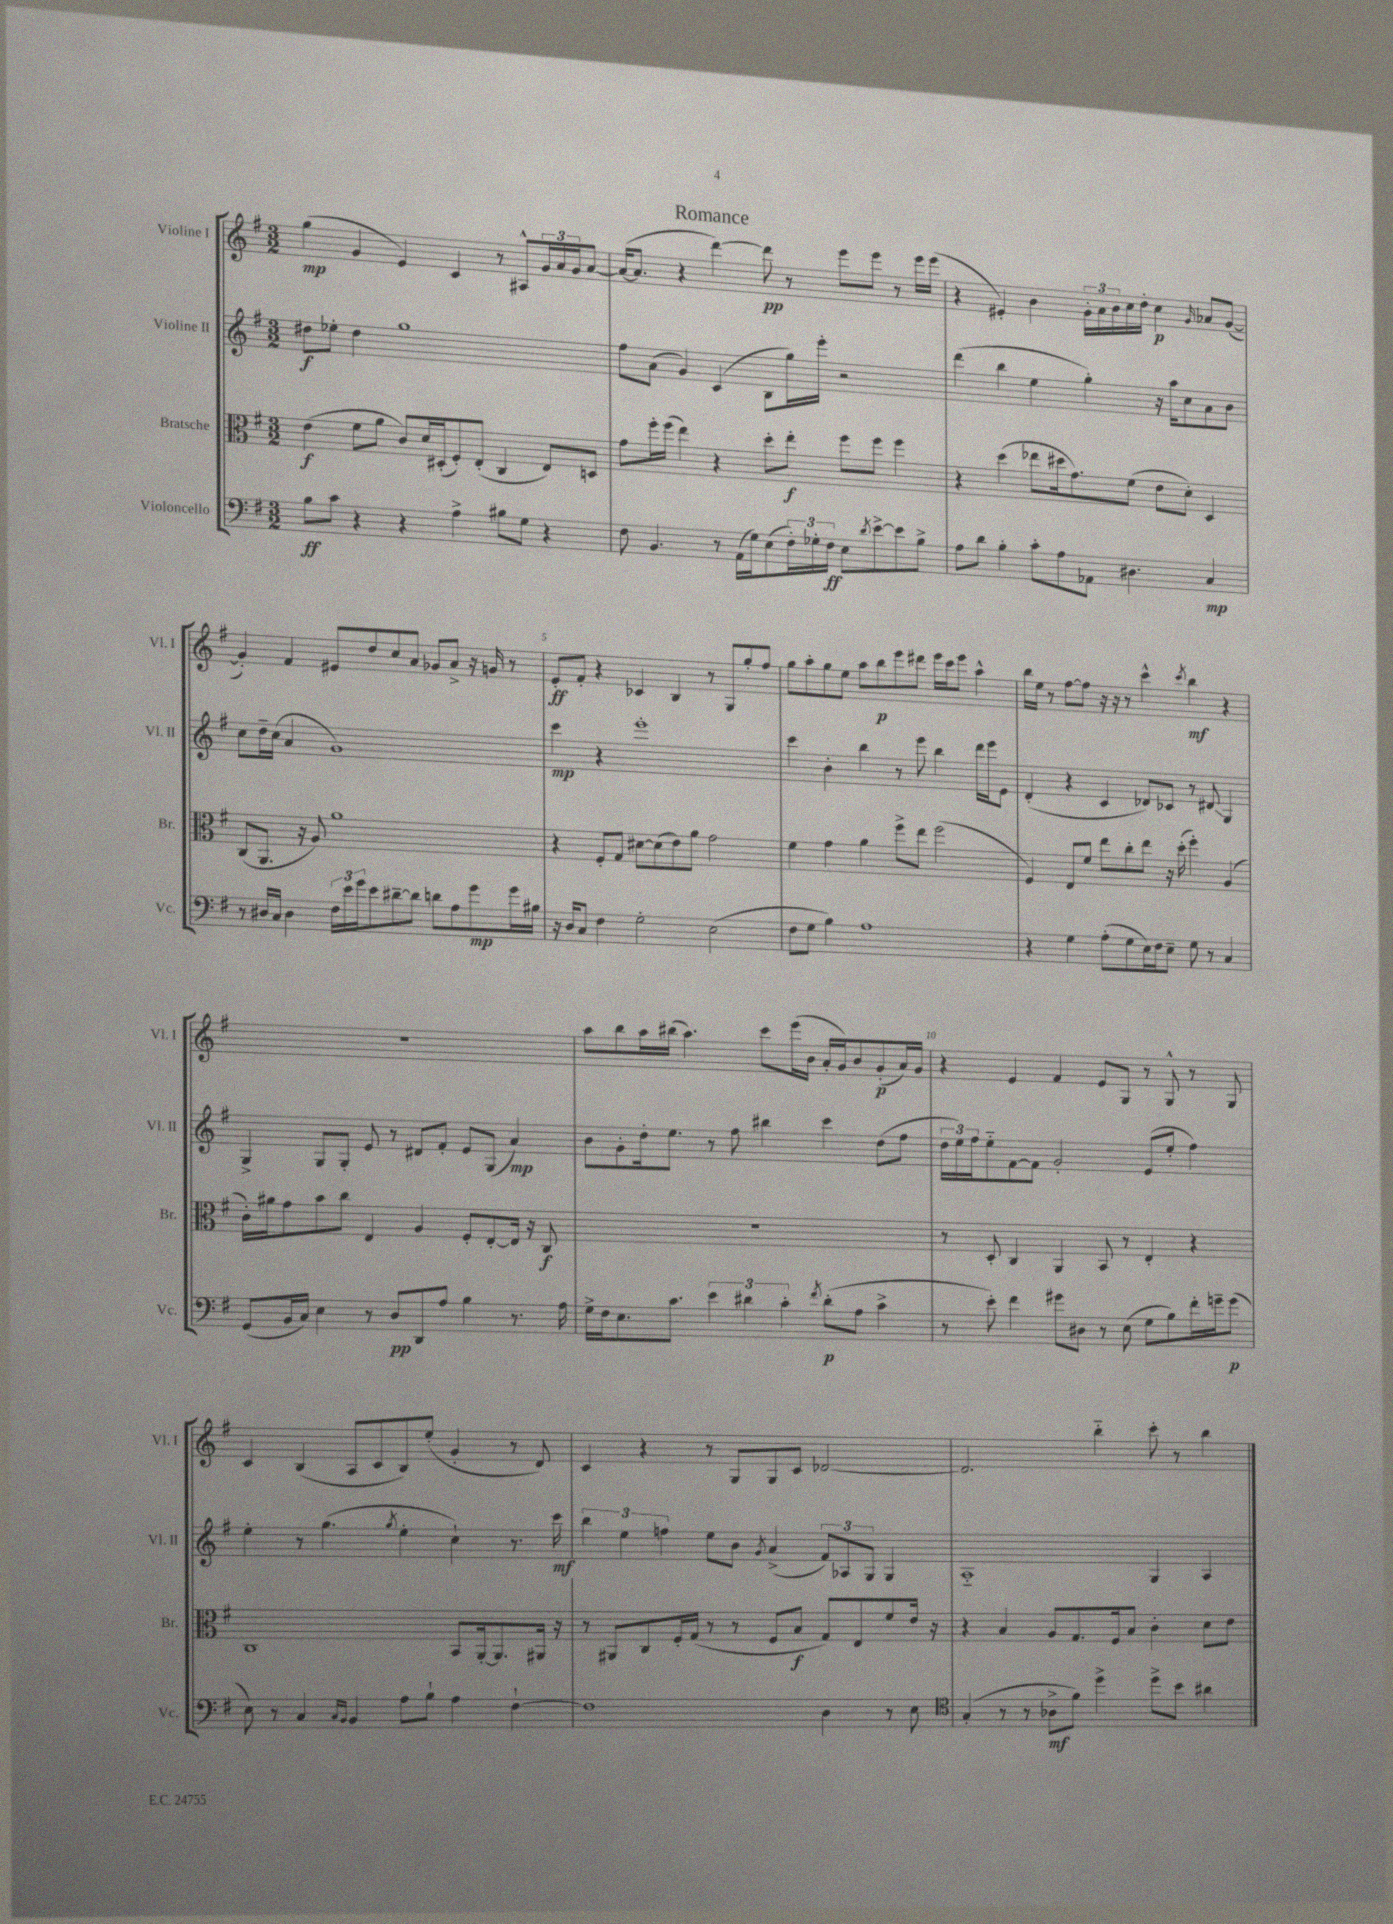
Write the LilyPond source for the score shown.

\header { title = "Romance" }
<<
\new StaffGroup <<
\new Staff = "s0" \with { instrumentName = "Violine I" shortInstrumentName = "Vl. I" } {
    \clef treble \key g \major \numericTimeSignature \time 3/2
    g''4\mp( g'4 e'4) c'4 r8 ais8-^ \tuplet 3/2 { g'16 a'16 g'16 } a'8~ |
    a'16~( a'8. r4 d'''4~) d'''8\pp r8 e'''8 e'''8 r8 e'''16 e'''16( |
    r4 eis'4-.) b'4 \tuplet 3/2 { g'16-. a'16 b'16 } c''16 d''16-. c''4\p \grace { g'16 } aes'8 g'8~( |
    g'4-.) fis'4 eis'8 d''8 c''8 a'8 ges'8 a'8-> r16 g'16 r8 |
    e'8-.\ff fis'8-. r4 ces'4 b4 r8 g8 g''8-. fis''8 |
    g''8 a''8-. g''8 e''8 a''8 b''8\p e'''8 dis'''8 e'''16 c'''16 e'''8 a''4-^ |
    b''16 e''16 r8 fis''8~ fis''8 r16 r16 r8 c'''4-^ \acciaccatura { c'''8 } b''4\mf r4 |
    R1. |
    a''8 b''8 a''16 bis''16( a''4.) c'''8 e'''16( b'16 a'16-. g'16) b'8 g'8-.\p( a'16) g'16 |
    r4 e'4 fis'4 e'8 g8 r8 g8-^ r8 g8 |
    c'4 b4( a8 c'8 b8) e''8-.( g'4-. r8 d'8) |
    c'4 r4 r8 g8 g8 c'8 des'2~ |
    des'2. b''4-_ c'''8-. r8 b''4 \bar "|." |
}
\new Staff = "s1" \with { instrumentName = "Violine II" shortInstrumentName = "Vl. II" } {
    \clef treble \key g \major \numericTimeSignature \time 3/2
    dis''8\f ees''8-. dis''4 g''1 |
    fis''8 a'8( g'4) c'4( b8 g''16) e'''16-. r2 |
    d'''4( b''4 e''4 g''4-.) r16 a''16 c''8 a'8 b'8 |
    c''8 d''16-- c''16( a'4 g'1) |
    c'''4\mp r4 e'''1-. |
    c'''4 b'4-. b''4 r8 e'''8 b''4 d'''16 e'''16 e'8 |
    d'4-.( r4 c'4 des'8) ces'8 r8 dis'8\glissando g4 |
    g4-> g8 g8-. e'8 r8 dis'8 fis'8-. e'8 g8( a'4\mp) |
    b'8 g'8-. d''16-. e''8. r8 fis''8 bis''4 c'''4 d''8( fis''8 |
    \tuplet 3/2 { d''16 e''16) fis''16 } e''8-_ fis'8~ fis'8 g'2-. e'8( e''8-. fis''4) |
    e''4-. r8 g''4.( \acciaccatura { g''8 } e''4-. c''4-!) r8. c'''16\mf |
    \tuplet 3/2 { b''4 e''4 f''4 } e''8 b'8 \acciaccatura { g'8 } a'4->( \tuplet 3/2 { fis'8) aes8 g8 } g4 |
    a1-_ g4 a4 \bar "|." |
}
\new Staff = "s2" \with { instrumentName = "Bratsche" shortInstrumentName = "Br." } {
    \clef alto \key g \major \numericTimeSignature \time 3/2
    e'4\f( fis'8 a'8 c'8) d'16 dis16-.( fis8-.) e8-.( c4 e8) d8 |
    g'8 fis''16-. fis''16( e''4) r4 d''8-. e''8-.\f fis''8 fis''8 fis''4 |
    r4 d''4( ees''8 dis''16 g'8.) fis'8( e'8 d'8-.) d4 |
    c8( a,8. r16 a8) a'1 |
    r4 fis8-. g8 dis'8~ dis'8( e'8) a'8 g'2 |
    fis'4 g'4 a'4 fis''8-> e''8 fis''2( |
    fis4) e8 fis'8 e''8 c''8-. e''8 r16 d''16-.( fis''4-.) a4( |
    c'16-.) ais'16 g'8 b'8 c''8 e4 a4 fis8-. e8~-. e16 r16 c8\f |
    R1. |
    r8 d8-. c4 a,4 b,8 r8 e4-. r4 |
    c1 b,8 a,16~-. a,8. ais,16 r16 |
    r8 ais,8 c8 fis16-. g16( r8 r8 fis8 b8\f g8) e8 fis'8 e'16 r16 |
    r4 b4 a8 g8. fis16 b8 c'4-. d'8 e'8 \bar "|." |
}
\new Staff = "s3" \with { instrumentName = "Violoncello" shortInstrumentName = "Vc." } {
    \clef bass \key g \major \numericTimeSignature \time 3/2
    b8\ff c'8 r4 r4 a4-> bis8 g8 r4 |
    fis8 b,4. r8 a,16( g16) e8( \tuplet 3/2 { fis16-.) ges16-. fis16\ff } e8 \acciaccatura { d'8 } e'8~-> e'8 b8-> |
    a8 d'8 b4-. c'8-. a8 aes,8 dis4. c4\mp |
    r8 dis16 c16 dis4 \tuplet 3/2 { fis16 e'16 g'16 } e'8 dis'8~-- dis'8 d'8 a8 g'8\mp g'16 bis16 |
    r16 d16 c8 fis4 g2-. e2( |
    fis8 g8 b4) a1 |
    r4 g4 a8-.( g8 e16) fis16 e8-- g8 r8 c4 |
    g,8( b,16 c16) e4 r8 d8\pp d,8 a8 b4 r8. a16 |
    g16-> fis16 e8. c'8. \tuplet 3/2 { e'4 dis'4 c'4-. } \acciaccatura { fis'8 } dis'8-.\p( a8 c'4-> |
    r8 e'8-.) fis'4 gis'8 dis8 r8 e8( g8 b8) fis'16-. g'16-- g'8\p( |
    e8) r8 c4 \grace { c16 b,16 } b,4 a8 b8-! a4 fis4~-! |
    fis1 d4 r8 e8 |
    \clef tenor g4-.( r8 r8 aes8->\mf fis'8) d''4-> d''8-> b'8 ais'4 \bar "|." |
}
>>
>>
\layout { \context { \Score \override BarNumber.break-visibility = ##(#f #t #t) barNumberVisibility = #(every-nth-bar-number-visible 5) } }
